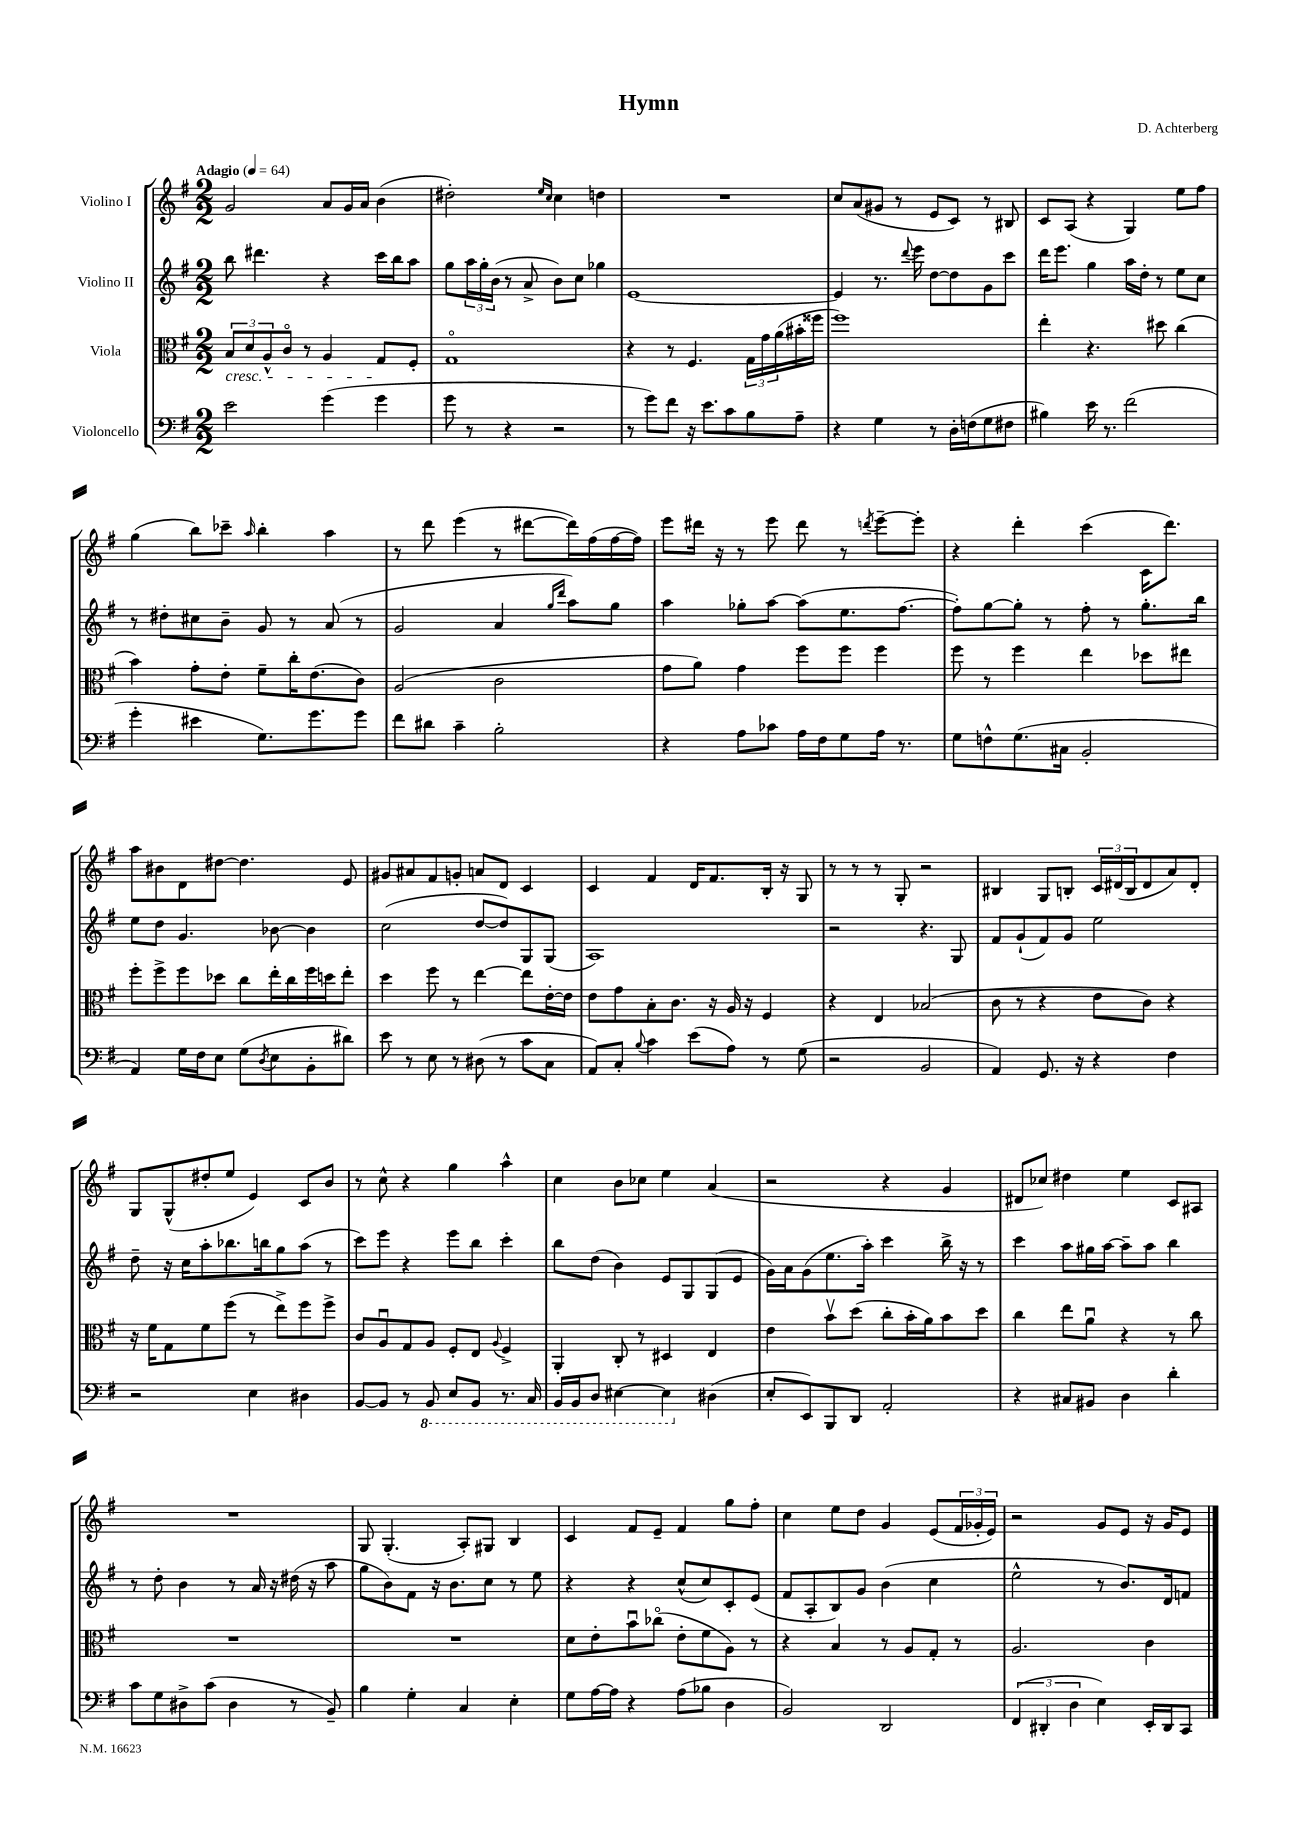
\header { title = "Hymn" composer = "D. Achterberg" }
<<
\new StaffGroup <<
\new Staff = "s0" \with { instrumentName = "Violino I" } {
    \clef treble \key g \major \numericTimeSignature \time 2/2 \tempo "Adagio" 4 = 64
    g'2 a'8 g'16 a'16 b'4( |
    dis''2-.) \grace { e''16 c''16 } c''4 d''4 |
    R1 |
    c''8 a'8( gis'8 r8 e'8 c'8) r8 bis8 |
    c'8 a8( r4 g4) e''8 fis''8 |
    g''4( b''8) ces'''8-- \grace { a''16 } b''4-. a''4 |
    r8 d'''8 e'''4( r8 dis'''8~ dis'''16) fis''16( fis''16~ fis''16) |
    e'''8 dis'''16 r16 r8 e'''8 dis'''8 r8 \acciaccatura { d'''8 } e'''8~-- e'''8-. |
    r4 d'''4-. c'''4( c'16 d'''8.) |
    a''8 bis'8 d'8 dis''8~ dis''4. e'8 |
    gis'8 ais'8 fis'8 g'8-. a'8 d'8 c'4 |
    c'4 fis'4 d'16 fis'8. b16-. r16 g8 |
    r8 r8 r8 g8-. r2 |
    bis4 g8 b8-. \tuplet 3/2 { c'16 dis'16( b16 } dis'8 a'8) dis'8-. |
    g8 g8-^( dis''8-. e''8 e'4) c'8 b'8 |
    r8 c''8-^ r4 g''4 a''4-^ |
    c''4 b'8 ces''8 e''4 a'4( |
    r2 r4 g'4 |
    dis'8 ces''8) dis''4 e''4 c'8 ais8 |
    R1 |
    g8 g4.-.( a8-.) gis8 b4 |
    c'4 fis'8 e'8-- fis'4 g''8 fis''8-. |
    c''4 e''8 d''8 g'4 e'8( \tuplet 3/2 { fis'16 ges'16-. e'16) } |
    r2 g'8 e'8 r16 g'16 e'8 \bar "|." |
}
\new Staff = "s1" \with { instrumentName = "Violino II" } {
    \clef treble \key g \major \numericTimeSignature \time 2/2
    b''8 dis'''4. r4 c'''16 b''16 a''8 |
    g''8 \tuplet 3/2 { a''16 g''16-. b'16( } r8 a'8-> b'8) c''8 ges''4 |
    e'1~ |
    e'4 r8. \appoggiatura { d'''8 } e'''16 d''8~ d''8 g'8 c'''8 |
    d'''16 e'''8. g''4 a''16 d''16-. r8 e''8 c''8 |
    r8 dis''8-. cis''8 b'8-- g'8 r8 a'8( r8 |
    g'2 a'4 \grace { g''16 d'''16 } a''8) g''8 |
    a''4 ges''8-. a''8~ a''8( e''8. fis''8.~ |
    fis''8-.) g''8~ g''8-. r8 fis''8-. r8 g''8.-. b''16 |
    e''8 d''8 g'4. bes'8~ bes'4 |
    c''2( d''8~ d''8) g8 g8( |
    a1) |
    r2 r4. g8 |
    fis'8 g'8-!( fis'8) g'8 e''2 |
    d''8-- r16 c''16 a''8-. bes''8. b''16 g''8 a''8( r8 |
    c'''8) e'''8 r4 e'''8 b''8 c'''4-. |
    b''8 d''8( b'4) e'8 g8 g8( e'8 |
    g'16) a'16 g'8( e''8. a''16-.) c'''4 b''16-> r16 r8 |
    c'''4 a''8 gis''16 a''16~ a''8-- a''8 b''4 |
    r8 d''8-. b'4 r8 a'16 r16 dis''16( r16 a''8 |
    g''8 b'8) fis'8 r16 b'8. c''8 r8 e''8 |
    r4 r4 c''8-^( c''8) c'8-. e'8( |
    fis'8 a8-. b8) g'8 b'4( c''4 |
    e''2-^ r8 b'8.) d'16 f'8 \bar "|." |
}
\new Staff = "s2" \with { instrumentName = "Viola" } {
    \clef alto \key g \major \numericTimeSignature \time 2/2
    \tuplet 3/2 { b8\cresc d'8 a8-^ } c'8\flageolet r8 a4 g8\! fis8-. |
    g1\flageolet |
    r4 r8 fis4. \tuplet 3/2 { g16 g'16 a'16( } bis'16-. fisis''16 |
    fis''1) |
    e''4-. r4. dis''8 c''4( |
    b'4) g'8-. e'8-. fis'8-- c''16-. e'8.( c'8) |
    a2( c'2 |
    g'8 a'8) g'4 fis''8 fis''8 fis''4 |
    fis''8 r8 fis''4 e''4 des''8 eis''8 |
    fis''8-. fis''8-> fis''8 des''8 c''8 e''16-. c''16 fis''16 d''16 e''8-. |
    d''4 fis''8 r8 e''4~ e''8 e'16~-. e'16 |
    e'8 g'8 b8-. c'8. r16 a16 r16 fis4 |
    r4 e4 bes2( |
    c'8 r8 r4 e'8 c'8) r4 |
    r16 fis'16 g8 fis'8 fis''8( r8 e''8->) fis''8 fis''8-> |
    c'8 a8\downbow g8 a8 fis8-. e8 \appoggiatura { a8 } fis4-> |
    a,4-. c8-. r8 dis4 e4 |
    e'4 b'8\upbow d''8( c''8-. b'16-. a'16) b'8 d''8 |
    c''4 e''8 a'8\downbow r4 r8 c''8 |
    R1 |
    R1 |
    d'8 e'8-. b'8\downbow ces''8\flageolet( e'8-. fis'8 a8) r8 |
    r4 b4 r8 a8 g8-. r8 |
    a2. c'4 \bar "|." |
}
\new Staff = "s3" \with { instrumentName = "Violoncello" } {
    \clef bass \key g \major \numericTimeSignature \time 2/2
    e'2 g'4( g'4 |
    g'8 r8 r4 r2 |
    r8 g'8) fis'8 r16 e'8. c'8 b8 a8-- |
    r4 g4 r8 d16-. f16( g8 fis8 |
    bis4) e'16 r8. fis'2( |
    g'4-. eis'4 g8.) g'8. g'8 |
    fis'8 dis'8 c'4-- b2-. |
    r4 a8 ces'8 a16 fis16 g8 a16 r8. |
    g8 f8-^ g8.( cis16 b,2-. |
    a,4) g16 fis16 e8 g8( \acciaccatura { d8 } e8 b,8-. dis'8) |
    e'8 r8 e8 r8 dis8( r8 c'8 c8 |
    a,8) c8-. \appoggiatura { b8 } c'4 e'8( a8) r8 g8( |
    r2 b,2 |
    a,4) g,8. r16 r4 fis4 |
    r2 e4 dis4 |
    b,8~ b,8 r8 \ottava #-1 b,,8 e,8 b,,8 r8. c,16 |
    b,,16 b,,16 d,8 eis,4~ eis,4 \ottava #0 dis4( |
    e8-. e,8) b,,8 d,8 a,2-. |
    r4 cis8 bis,8 d4 d'4-. |
    c'8 g8 dis8-> c'8( dis4 r8 b,8--) |
    b4 g4-. c4 e4-. |
    g8 a16~ a16 r4 a8( bes8 d4 |
    b,2) d,2 |
    \tuplet 3/2 { fis,4( dis,4-. d4 } e4) e,16-. dis,16 c,8 \bar "|." |
}
>>
>>
\layout { \context { \Score \remove "Bar_number_engraver" } }
